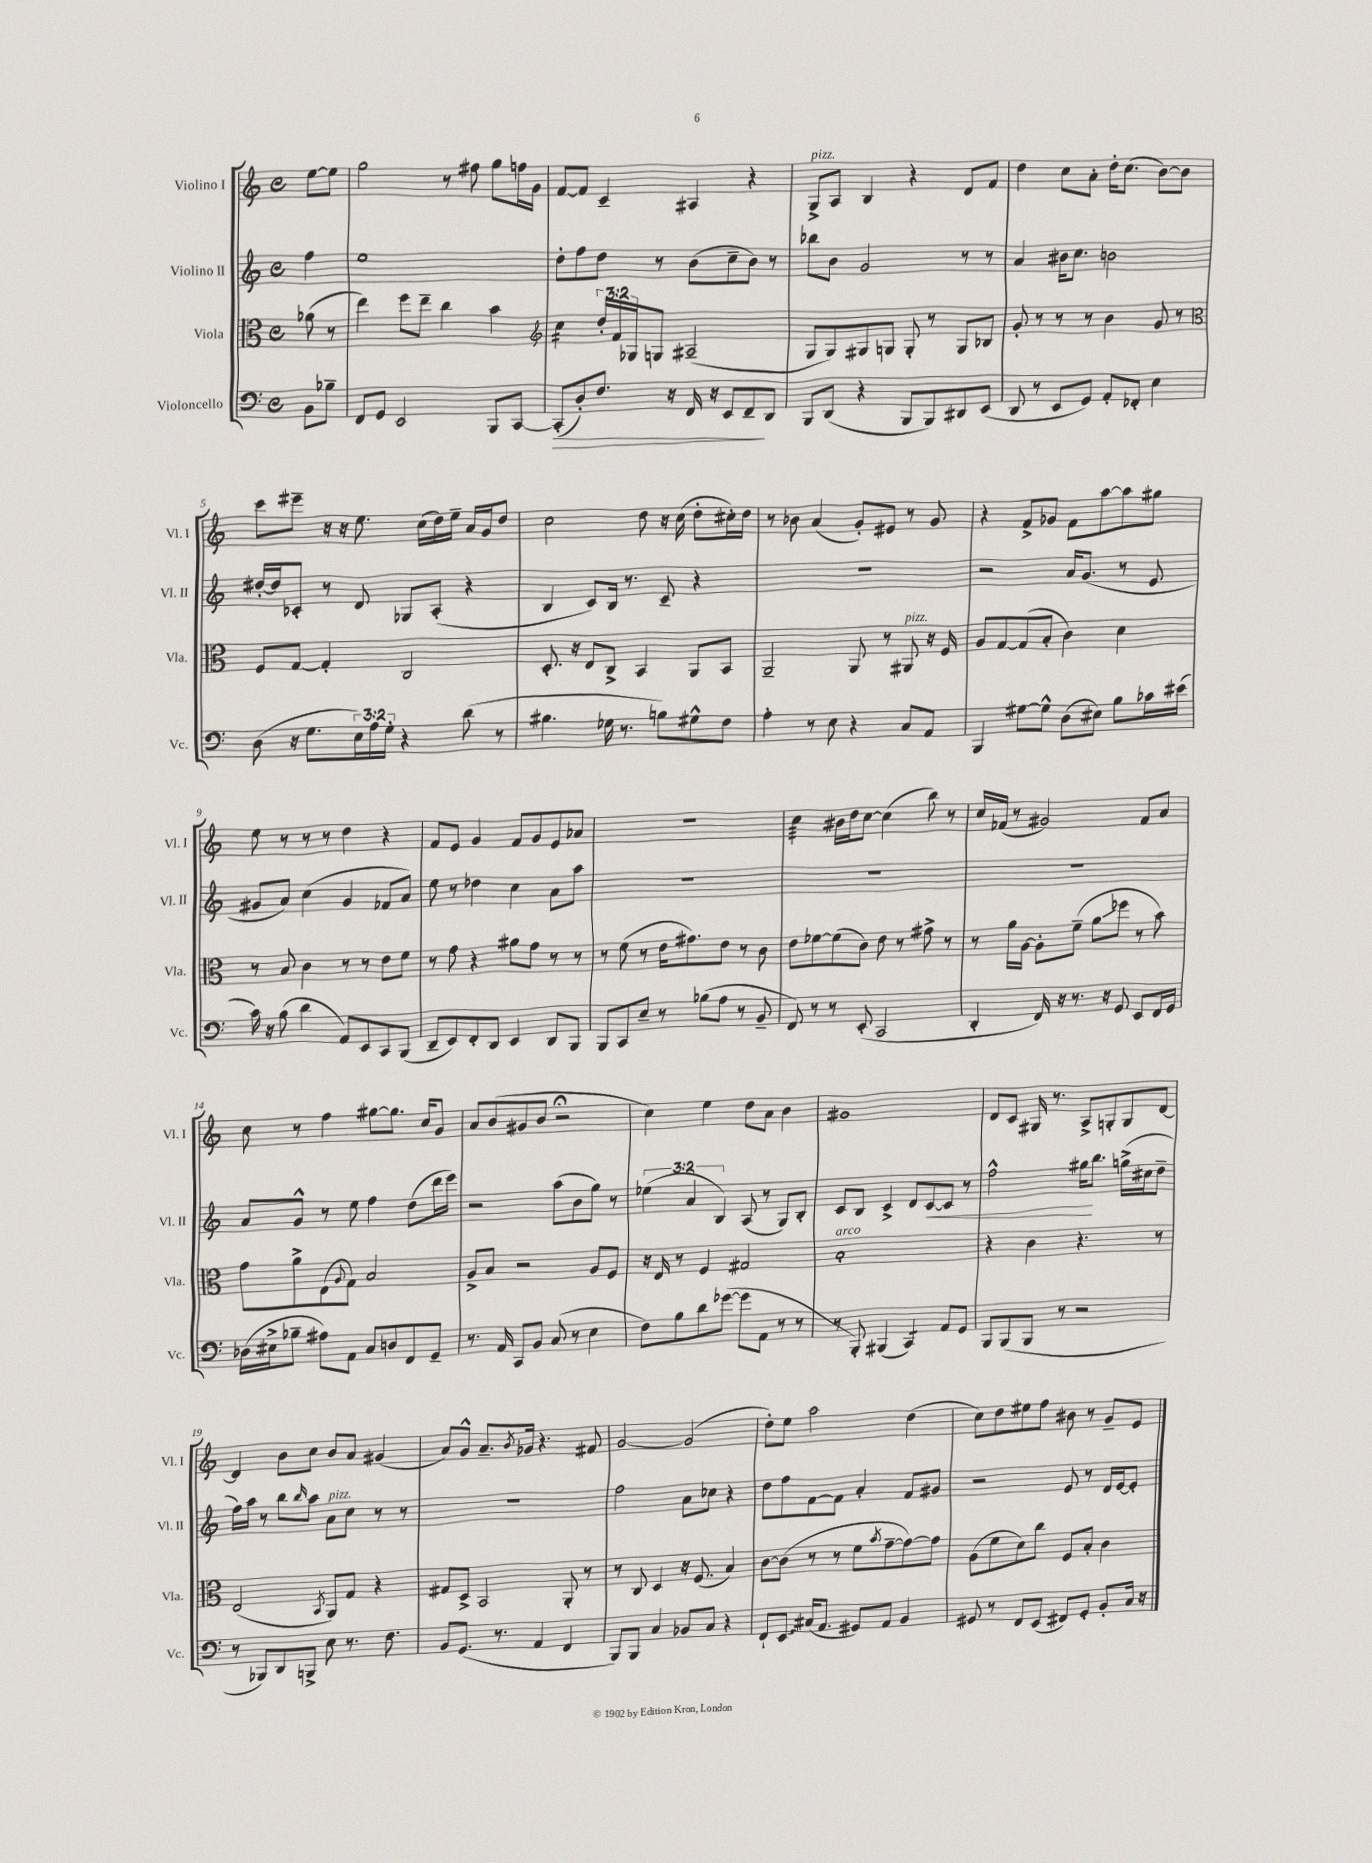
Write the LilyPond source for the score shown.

<<
\new StaffGroup <<
\new Staff = "s0" \with { instrumentName = "Violino I" shortInstrumentName = "Vl. I" } {
    \clef treble \key c \major \defaultTimeSignature \time 4/4 \partial 4
    e''8~ e''8 |
    g''2 r8 fis''8 g''8 f''16 g'16 |
    f'8~ f'8 c'4-- ais4 r4 |
    g8->^\markup { \italic "pizz." } a8 b4 r4 d'8 f'8 |
    d''4 c''8 a'8-. d''16-. c''8.( b'8~) b'8 |
    c'''8 eis'''8-- r16 r16 e''8. c''16( d''16) e''16-- a'16 g'16 d''8 |
    c''2 d''8 r16 c''16( d''8-. cis''16-.) d''16 |
    r8 bes'8 a'4( g'8-.) eis'8 r8 g'8 |
    r4 f'8-> ges'8 f'8 a''8~ a''8 gis''8 |
    e''8 r8 r8 r8 d''4 r4 |
    f'8 e'8 g'4 f'8 g'8 e'8 aes'8 |
    r1 |
    c''4:32 bis'16 d''16 c''8~ c''4( b''8) r8 |
    c''16 fes'16( r8 gis'2) fes'8 a'8 |
    c''8 r8 f''4 gis''8~ gis''8. c''16 g'8 |
    a'8 b'8( gis'8 b'8 r2\fermata |
    c''4) e''4 d''8 a'8 b'4 |
    gis'1 |
    d'8 c'8 gis16 r8. a8-> g8-. g8 d'8~ |
    d'4 b'8 c''8 b'8 a'8 gis'4( |
    a'8) g'8-^ a'8.-- \acciaccatura { b'8 } ges'16 r4. fis'8 |
    g'2~ g'2( |
    d''8-.) e''8 a''2 d''4( |
    c''8) d''8 eis''8 f''8 bis'8 r8 g'8-- e'8 \bar "|." |
}
\new Staff = "s1" \with { instrumentName = "Violino II" shortInstrumentName = "Vl. II" } {
    \clef treble \key c \major \defaultTimeSignature \time 4/4 \override Staff.TupletNumber.text = #tuplet-number::calc-fraction-text \partial 4
    f''4 |
    e''1 |
    d''8-. f''8 d''8 r8 b'8( c''8-- b'8) r8 |
    bes''8 b'8 g'2 r8 r8 |
    a'4 bis'16 c''8. b'2 |
    dis''16~-. dis''16 ces'8-. r8 d'8 ges8 a8-.( r4 |
    b4 c'8) b16 r8. c'8-- r4 |
    R1 |
    r2 a'16 g'8.( r8 e'8 |
    gis'8 a'8) c''4( gis'4 fes'8 a'8) |
    e''8 r8 des''4 c''4 a'8 a''8 |
    R1 |
    R1 |
    R1 |
    a'8 g'8-^ r8 e''8 f''4 d''8( d'''16 e'''16) |
    r2 a''8( b'8 g''8) r8 |
    \tuplet 3/2 { ees''4( a'4 b4) } a8( r8 g8) b8-. |
    c'8 b8 c'4-> d'8 c'8~\< c'8 r8 |
    f''2-^ gis''16\! b''8. g''16->( cis''16 d''8-- |
    f''16) a''16 r8 b''8 \grace { b''16 } a''8 a'8^\markup { \italic "pizz." } c''8 r8 r8 |
    r1 |
    f''2 a'8 ces''8 r4 |
    d''8 f''8 f'8~ f'8 a'4-. f'8 gis'8 |
    r2 e'8 r8 d'16 e'16~ e'8-. \bar "|." |
}
\new Staff = "s2" \with { instrumentName = "Viola" shortInstrumentName = "Vla." } {
    \clef alto \key c \major \defaultTimeSignature \time 4/4 \override Staff.TupletNumber.text = #tuplet-number::calc-fraction-text \partial 4
    aes'8( r8 |
    e''4) f''8 e''8-- c''4 b'4 |
    \clef treble c''4:16 \tuplet 3/2 { d''16-. f'16 ges16 } g8 ais2--( |
    g8 g8) gis8 g8 g8-. r8 g8 bes8 |
    g'8-. r8 r8 r8 b'4 g'8 r8 |
    \clef alto f8 g8~ g4-. c2 |
    d8.-. r16 e8 c8-> b,4 a,8 b,8 |
    a,2-- a,8 r8 ais,8^\markup { \italic "pizz." } r16 f16 |
    a8 g8~ g8( b8-. c'4) d'4 |
    r8 b8 c'4 r8 r8 e'8 f'8 |
    r8 g'8 r4 ais'8 g'8 r8 r8 |
    r8 f'8( r8 e'16 gis'8.) e'8 r8 c'8 |
    e'8 fes'8~ fes'8( c'8) e'8 r8 gis'8-> r8 |
    r8 a'16 a16~ a8-. f'8--( a'8\glissando fes''8 r8 b'8) |
    g'8 a'8-> e8( \appoggiatura { a8 } g8) b2 |
    a8-> b8 r2 a8 f8 |
    r16 e16 r8 f4 gis2 |
    b1-.^\markup { \italic "arco" } |
    r4 c'4 r4. r8 |
    e2( \acciaccatura { b,8 } a,8) g8 r4 |
    gis8 d8-> b,2 a,8-. r8 |
    r8 c8 d4 r16 f8.( b4) |
    c'8~ c'8( r8 r8 f'8 \acciaccatura { b'8 } g'8~-- g'8~) g'8 |
    a8( f'8 d'8) c''8 f8 b8-. c'4 \bar "|." |
}
\new Staff = "s3" \with { instrumentName = "Violoncello" shortInstrumentName = "Vc." } {
    \clef bass \key c \major \defaultTimeSignature \time 4/4 \override Staff.TupletNumber.text = #tuplet-number::calc-fraction-text \partial 4
    b,8 bes8-- |
    f,8 g,8 e,2 b,,8 c,8~ |
    c,8-.\>( d8-.) f8. r16 f,16 r16 e,8 f,8--\! d,8 |
    b,,8 d,8( r4 b,,8 b,,8) dis,8 e,8( |
    d,8 r8 e,8 g,8) a,8-. fes,8-. e4 |
    d8( r16 g8. \tuplet 3/2 { e16) a16 g16-. } r4 d'8( r8 |
    bis4. ges16 r8. b8) gis8-^ f8 |
    a4-. r8 e8 r4 c8 a,8 |
    b,,4 gis8~ gis8-^ d8( eis8) b8 ces'16 eis'16( |
    c'16) r16 b8( d'4 a,8) e,8 c,8 b,,8( |
    d,8-- e,8) f,8-. d,8 e,4 d,8 b,,8 |
    b,,8 c,8 e8-- r8 bes8( a8 r8 b,8-- |
    f,8) r8 r8 e,8-.( c,2 |
    d,4-. f,16) r16 r8. r16 g,8 e,8 f,16 g,16 |
    des16( eis16-> bes8-- ais8) a,8 c8 d8 f,8 g,8-- |
    r8. a,16 c,8 b,8 c8( r8 e4 |
    f8) b8 d'8 ges'8~( ges'8 a,8 r8 r8 |
    r8 b,,8-.) bis,,4( c,4:8) a,8 g,8 |
    b,,8 b,,8( b,,8 r8 r2 |
    r8 bes,,8) d,8 b,,8-> e8 r8. f8. |
    b,8 g,8.( r8. a,4 f,4 |
    b,,8) b,,8 c4 bes,8 c8 r4 |
    f,8-! \once \override Glissando.style = #'zigzag e,8\glissando cis16( a,8. gis,8) a,8 b,4 |
    gis,8 r8 f,8 e,8( fis,8) gis,8-. b,8-. c16 r16 \bar "|." |
}
>>
>>
